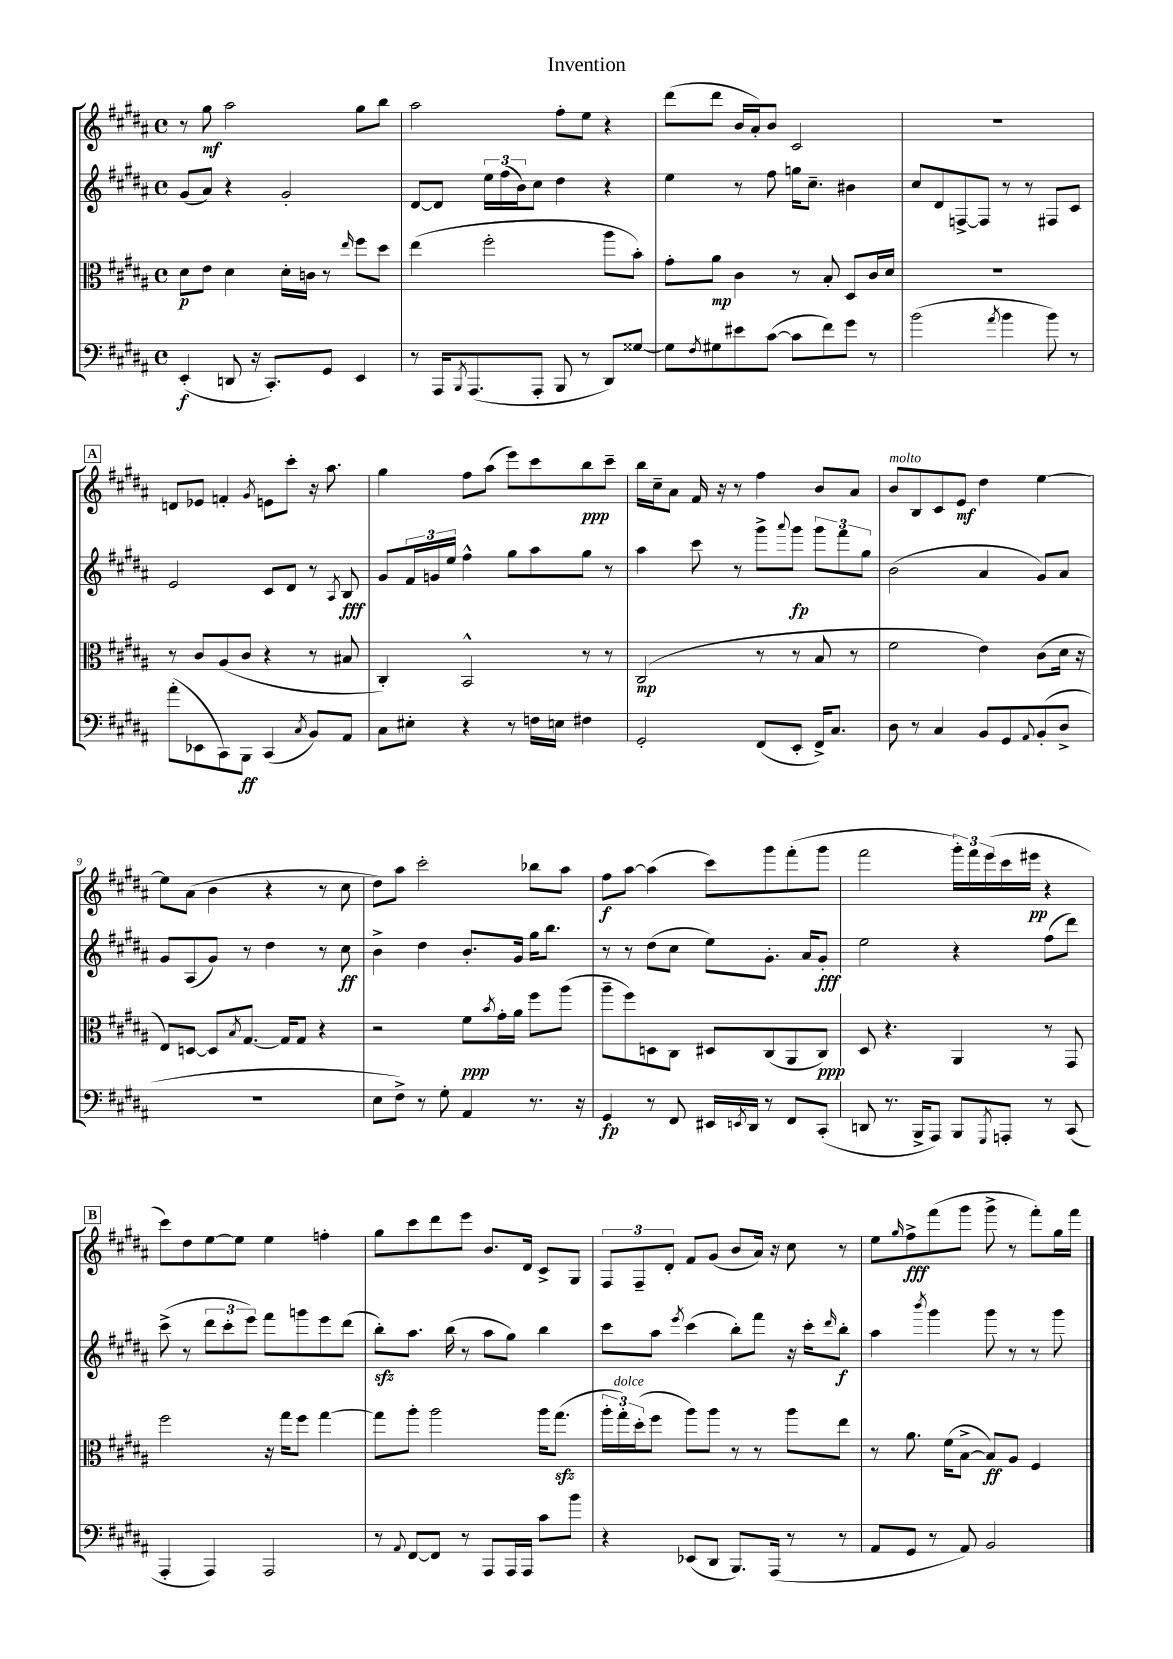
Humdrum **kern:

**kern	**kern	**kern	**kern
*staff4	*staff3	*staff2	*staff1
*clefF4	*clefC3	*clefG2	*clefG2
*k[f#c#g#d#a#]	*k[f#c#g#d#a#]	*k[f#c#g#d#a#]	*k[f#c#g#d#a#]
*M4/4	*M4/4	*M4/4	*M4/4
*met(c)	*met(c)	*met(c)	*met(c)
(4EE'	8d#	(8g#	8r
.	8e	8a#)	8gg#
8DD	4d#	4r	2aa#
16r	.	.	.
8.CC#')	.	.	.
.	16d#'	2g#'	.
.	16c	.	.
8GG#	8r	.	.
.	16qqee	.	.
4EE	8ff#	.	8gg#
.	8dd#	.	8bb
=	=	=	=
8r	(4ee	[8d#	2aa#
16AAA#	.	8d#]	.
8qBBB	.	.	.
(8.AAA#	.	.	.
.	2ff#'	24ee	.
.	.	(24ff#	.
.	.	24b)	.
8AAA#'	.	8cc#	.
8BBB	.	4dd#	8ff#'
8r	.	.	8ee
8DD#)	8aa#	4r	4r
[8G##	8b')	.	.
=	=	=	=
8G##]	8g#'	4ee	(8ddd#
8qF#	.	.	.
8G#	8a#	.	8ddd#
8e#	4c#	8r	16b
.	.	.	16a#')
([8c#	.	8ff#	8b
8c#]	8r	16gg	2c#
.	.	8.cc#~	.
8f#)	8B'	.	.
8g#	8D#	4b#	.
8r	16c#	.	.
.	16d#	.	.
=	=	=	=
(2b	1r	8cc#	1r
.	.	8d#	.
.	.	[8F^	.
.	.	8F]	.
8qa#	.	.	.
4b	.	8r	.
.	.	8r	.
8b)	.	8F#	.
8r	.	8c#	.
=	=	=	=
(8a#'	8r	2e	8d
8EE-	8c#	.	8e-
8CC#)	(8A#	.	4f'
8BBB	8c#	.	.
.	.	.	8qg#
(4CC#	4r	8c#	8e
.	.	8d#	8ccc#'
8qC#	.	.	.
8BB)	8r	8r	16r
.	.	.	8.aa#
.	.	8qA#	.
8AA#	8B#	8B	.
=	=	=	=
8C#	4C#')	8g#	4gg#
8E#'	.	24f#	.
.	.	24g	.
.	.	24ee	.
4r	2BB^^	4ff#^^	8ff#
.	.	.	(8aa#
8r	.	8gg#	8eee)
16F	.	8aa#	8ccc#
16E	.	.	.
4F#	8r	8gg#	8bb
.	8r	8r	8ccc#~
=	=	=	=
2GG#'	(2C#	4aa#	16bb
.	.	.	16cc#~
.	.	.	8a#
.	.	8ccc#	16f#
.	.	.	16r
.	.	8r	8r
(8FF#	8r	8ggg#^	4ff#
.	.	8qqaaa#	.
8EE'	8r	8ggg#	.
16FF#^)	8B	12ggg#	8b
8.C#	.	.	.
.	.	12fff#	.
.	8r	.	8a#
.	.	12gg#	.
=	=	=	=
8D#	2f#	(2b	8b
8r	.	.	8B
4C#	.	.	8c#
.	.	.	8e
8BB	4e)	4a#	4dd#
8GG#	.	.	.
8qqAA#	.	.	.
(8BB'	(8c#	8g#)	[4ee
8D#^	16d#	8a#	.
.	16r	.	.
=	=	=	=
1r	8E)	8g#	8ee]
.	[8D	(8A#	(8a#
.	8D]	8g#)	4b
.	8qB	.	.
.	[8.G#	8r	.
.	.	4dd#	4r
.	16G#]	.	.
.	8G#	.	.
.	4r	8r	8r
.	.	8cc#	8cc#
=	=	=	=
8E	2r	4b^	8dd#)
8F#^)	.	.	8aa#
8r	.	4dd#	2ccc#'
8G#'	.	.	.
4AA#	8f#	8.b'	.
.	8qb	.	.
.	16g#'	.	.
.	16a#	16g#	.
8.r	8ff#	16gg#	8bb-
.	.	8.bb	.
.	(8aa#	.	8aa#
16r	.	.	.
=	=	=	=
4GG#	8aa#~	8r	8ff#
.	8ff#)	8r	[8aa#
8r	8D	(8dd#	(4aa#]
8FF#	8C#	8cc#	.
16EE#	8D#	8ee)	8ccc#)
8qEE	.	.	.
16DD#	.	.	.
8r	(8C#	8.g#'	8ggg#
8FF#	8AA#	.	(8fff#'
.	.	16a#	.
(8CC#'	8C#)	8g#'	8ggg#
=	=	=	=
8DD	8D#	2ee	2fff#
8.r	4.r	.	.
16BBB^	.	.	.
8AAA#)	.	.	.
8BBB	4AA#	4r	24ggg#')
.	.	.	24fff#
.	.	.	(24eee
8qGGG#	.	.	.
8AAA'	.	.	16ccc#
.	.	.	16eee#
8r	8r	(8ff#	4r
(8CC#	8GG#	8ddd#)	.
=	=	=	=
4AAA#'	2ff#	(8ccc#^	8ccc#)
.	.	8r	8dd#
4AAA#)	.	12ddd#	[8ee
.	.	12ccc#'	.
.	.	.	8ee]
.	.	12eee)	.
2AAA#	16r	8fff#	4ee
.	16gg#	.	.
.	8ff#	8ggg	.
.	[4gg#	8eee	4ff'
.	.	(8ddd#	.
=	=	=	=
8r	8gg#]	8bb')	8gg#
8qqAA#	.	.	.
[8FF#	8aa#'	8.aa#	8ccc#
8FF#]	2aa#	.	8ddd#
.	.	(16bb	.
8r	.	8r	8eee
8AAA#	.	8aa#	8.b
16AAA#	.	8gg#)	.
16AAA#	.	.	16d#
8c#	16aa#	4bb	8c#^
.	(8.gg#	.	.
8b	.	.	8G#
=	=	=	=
4r	24aa#'	8ccc#	12F#
.	24gg#')	.	.
.	(24dd#'	.	12F#~
.	8ff#	8aa#	.
.	.	.	12d#'
.	.	8qeee	.
(8EE-	8aa#)	(4ccc#	8f#
8DD#	8aa#	.	(8g#
8.BBB)	8r	8bb')	8b
.	8r	8fff#	16a#)
(16AAA#	.	.	16r
8r	8aa#	16r	8cc#
.	.	16ccc#'	.
.	.	16qqddd#	.
8r	8ee	8bb'	8r
=	=	=	=
8AA#	8r	4aa#	8ee
.	.	.	16qqgg#
8GG#	8.a#	.	8ff#^
.	.	8qbbb	.
8r	.	4ggg#	(8fff#
.	(16f#	.	.
8AA#)	[8B^	.	8ggg#
2BB	8B])	8ggg#	8ggg#^
.	8A#	8r	8r
.	4F#	8r	8fff#')
.	.	8ggg#	16gg#
.	.	.	16fff#
==	==	==	==
*-	*-	*-	*-
